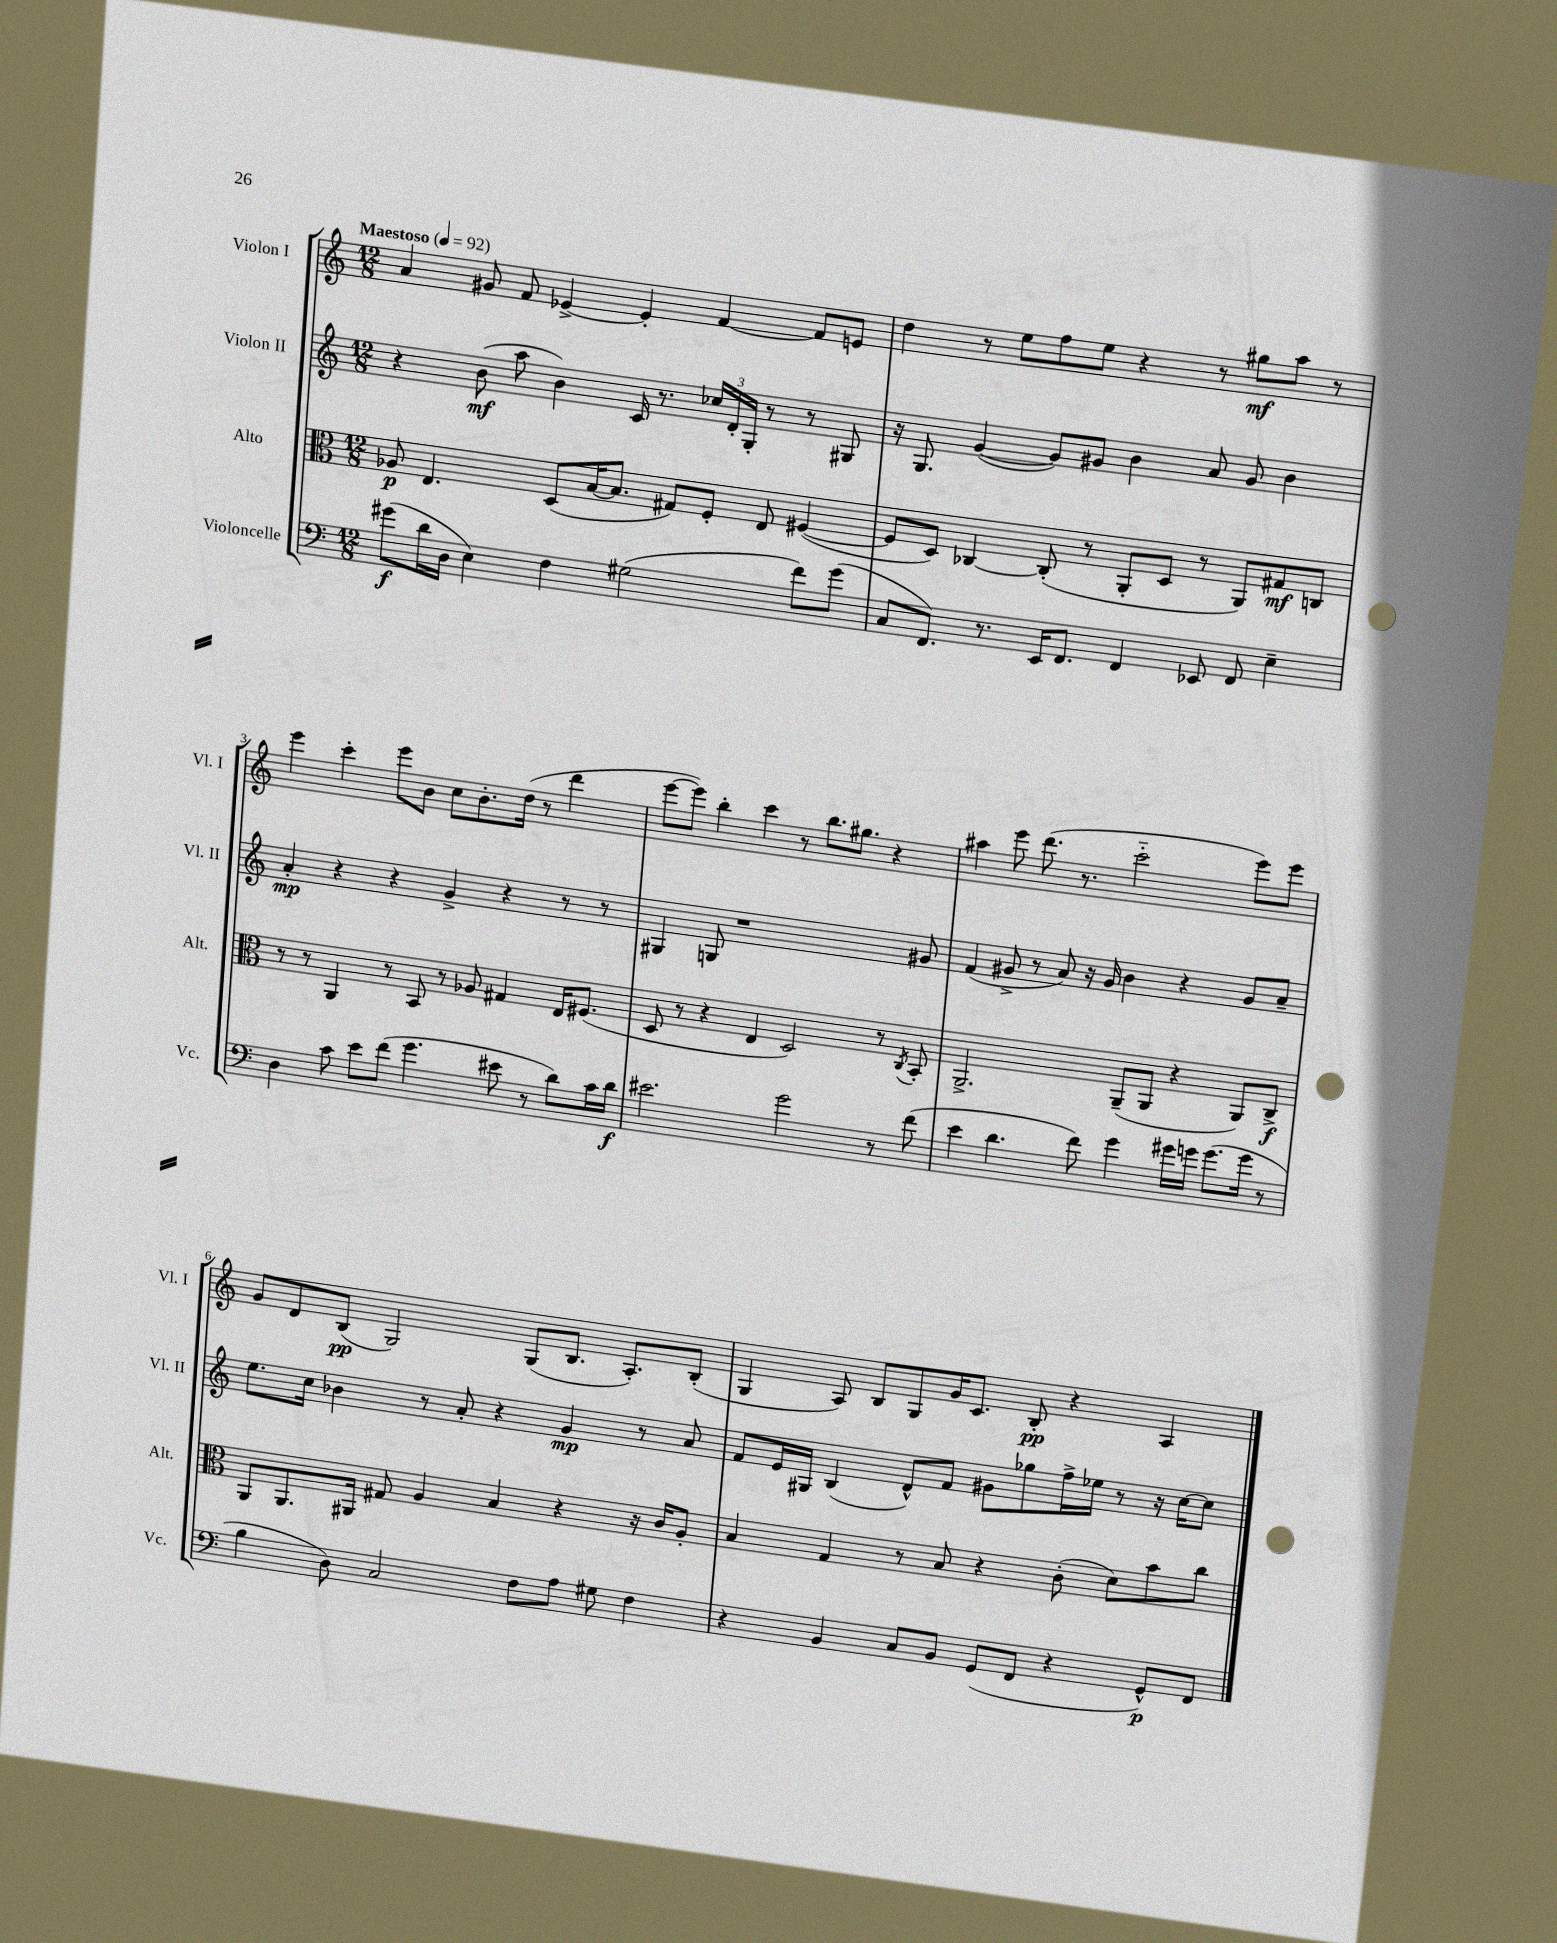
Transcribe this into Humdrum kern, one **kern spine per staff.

**kern	**kern	**kern	**kern
*staff4	*staff3	*staff2	*staff1
*clefF4	*clefC3	*clefG2	*clefG2
*k[]	*k[]	*k[]	*k[]
*M12/8	*M12/8	*M12/8	*M12/8
*MM92	*MM92	*MM92	*MM92
(8g#	8A-	4r	4a
16d	4.E	.	.
16D	.	.	.
4E)	.	(8b	8g#
.	.	8aa	8f
4F	(8D	4b)	[4e-^
.	[16B	.	.
.	8.B]	.	.
(2G#	.	16c	4e-']
.	.	8.r	.
.	8G#)	.	.
.	8F'	24cc-	[4f
.	.	24d'	.
.	.	24G'	.
.	8E	8r	.
8f)	([4F#	8r	8f]
(8g#	.	8G#	8e
=	=	=	=
8C	8F#]	16r	4dd
.	.	8.G	.
8.FF)	8D)	.	.
.	[4C-	([4g	8r
8.r	.	.	.
.	.	.	8ee
16EE	(8C-']	8g])	8ff
8.FF	.	.	.
.	8r	8g#	8ee
4FF	8AA'	4b	4r
.	8D	.	.
8EE-	8r	8a	8r
8FF	8AA)	8g#	8gg#
4E~	8G#	4b	8aa
.	8C	.	8r
=	=	=	=
4D	8r	4a'	4eee
.	8r	.	.
8c	4AA	4r	4ccc'
8e	.	.	.
(8f	8r	4r	8eee
4.g	8BB	.	8b
.	8r	4g^	8cc
.	8A-	.	8.b'
8e#	4G#	4r	.
.	.	.	(16dd
8r	.	.	8r
8d)	16E	8r	4ddd
.	(8.F#	.	.
16c	.	8r	.
16d	.	.	.
=	=	=	=
2.e#	8D	4G#	[8eee
.	8r	.	8eee])
.	4r	8G	4bb'
.	.	1r	.
.	4E	.	4ccc
2g	2D)	.	8r
.	.	.	8.bb
.	.	.	8.gg#
8r	8r	.	4r
.	8qC	.	.
(8f	8BB'	8g#	.
=	=	=	=
4e	2.AA^	(4f	4aa#
4.d	.	8g#^	8eee
.	.	8r	(8.ddd
.	.	8a)	.
.	.	.	8.r
8f)	.	16r	.
.	.	16g#	.
4g	(8AA~	4b	2ccc'~
.	8AA	.	.
16g#	4r	4r	.
16g	.	.	.
(8.g	.	.	.
.	8AA)	8g#	8eee)
16g	.	.	.
8r	8C^	8a~	8eee
=	=	=	=
4B	8AA	8.ee	8g
.	8.AA	.	8d
.	.	16cc	.
8D)	.	4b-	(8B
.	16AA#	.	.
2C	8G#	.	2G)
.	4A	8r	.
.	.	8a'	.
.	4B	4r	.
8F	.	.	(8G
8A	4r	4g	8.B
8G#	.	.	.
.	.	.	8.A')
4F	16r	8r	.
.	16c	.	.
.	8A'	8a	(8B'
=	=	=	=
4r	4B	8f	4G
.	.	16e	.
.	.	16G#	.
4BB	4G	(4B	8A)
.	.	.	8B
8C	8r	8d^^)	8G
8BB	8B	8f	16g
.	.	.	8.c
(8GG	4r	8g#	.
8FF	.	8gg-	8B'
4r	(8c'	16ff^	4r
.	.	16ee-	.
.	8d)	8r	.
8GG^^)	8b	16r	4A
.	.	[16cc	.
8FF	8cc	8cc]	.
==	==	==	==
*-	*-	*-	*-
